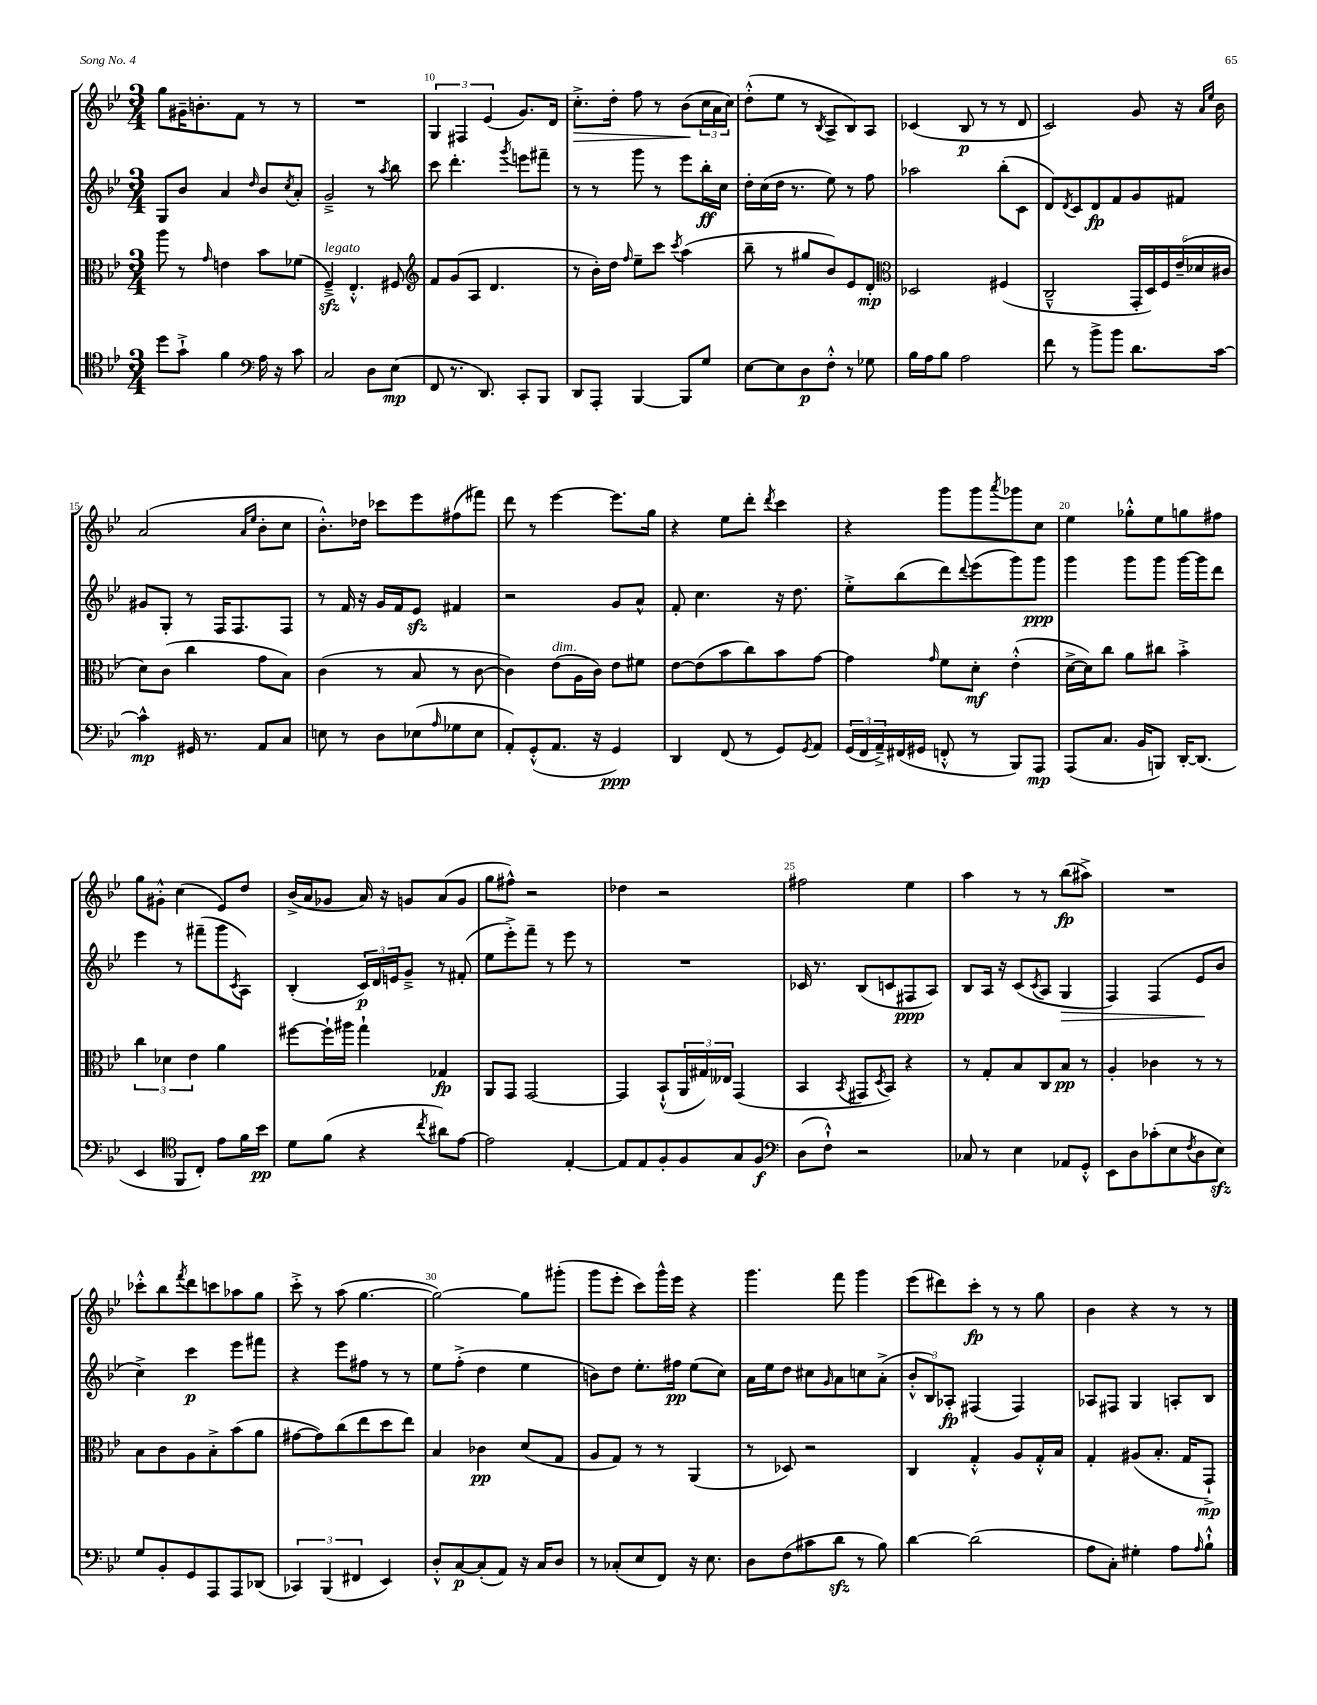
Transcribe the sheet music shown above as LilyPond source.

<<
\new StaffGroup <<
\new Staff = "s0" {
    \clef treble \key bes \major \numericTimeSignature \time 3/4
    g''8 gis'16-- b'8.-. f'8 r8 r8 |
    R2. |
    \tuplet 3/2 { g4 fis4 ees'4( } g'8.) d'16 |
    c''8.-.->\> d''16-. f''8 r8 bes'8\!( \tuplet 3/2 { c''16 a'16 c''16) } |
    d''8-.-^( ees''8 r8 \acciaccatura { bes8 } a8-> bes8) a8 |
    ces'4( bes8\p r8 r8 d'8 |
    c'2) g'8 r16 \grace { a'16 ees''16 } bes'16 |
    a'2( \grace { a'16 ees''16 } bes'8-. c''8 |
    bes'8.-.-^) des''16 ces'''8 ees'''8 fis''8( fis'''8) |
    d'''8 r8 ees'''4~ ees'''8. g''16 |
    r4 ees''8 d'''8-. \acciaccatura { d'''8 } c'''4 |
    r4 g'''8 g'''8 \acciaccatura { a'''8 } ges'''8 c''8 |
    ees''4 ges''8-.-^ ees''8 g''8 fis''8 |
    g''8 gis'8-.-^ c''4( ees'8) d''8 |
    bes'16->( a'16 ges'8 a'16) r16 g'8 a'8( g'8 |
    g''8 fis''8-^) r2 |
    des''4 r2 |
    fis''2 ees''4 |
    a''4 r8 r8 bes''8\fp( ais''8->) |
    R2. |
    ces'''8-.-^ bes''8 \acciaccatura { f'''8 } d'''8 c'''8 aes''8 g''8 |
    c'''8-.-> r8 a''8( g''4.~ |
    g''2~) g''8 gis'''8-.( |
    g'''8 ees'''8-. c'''8) g'''16-^ ees'''16 r4 |
    g'''4. f'''8 g'''4 |
    ees'''8( dis'''8) c'''8-.\fp r8 r8 g''8 |
    bes'4 r4 r8 r8 \bar "|." |
}
\new Staff = "s1" {
    \clef treble \key bes \major \numericTimeSignature \time 3/4
    g8 bes'8 a'4 \grace { d''16 } bes'8 \acciaccatura { c''8 } a'8-. |
    g'2---> r8 \acciaccatura { a''8 } bes''8 |
    c'''8 d'''4.-. \acciaccatura { g'''8 } e'''8 fis'''8-- |
    r8 r8 g'''8 r8 ees'''8 bes''16-.\ff c''16 |
    d''16-. c''16( d''16 r8. ees''8) r8 f''8 |
    aes''2 bes''8-.( c'8 |
    d'8) \acciaccatura { d'8 } c'8 d'8\fp f'8 g'8 fis'8 |
    gis'8 g8-. r8 f16 f8. f8 |
    r8 f'16 r16 g'16 f'16 ees'8\sfz fis'4 |
    r2 g'8 a'8-^ |
    f'8-. c''4. r16 d''8. |
    ees''8-.-> bes''8( d'''8) \appoggiatura { d'''8 } ees'''8( g'''8) g'''8\ppp |
    g'''4 g'''8 g'''8 g'''16~ g'''16 d'''8 |
    ees'''4 r8 fis'''8--( g'''8 \acciaccatura { c'8 } a8) |
    bes4-.( \tuplet 3/2 { c'16\p) d'16 e'16 } g'8---> r8 fis'8-.( |
    ees''8 ees'''8-.->) f'''8-- r8 ees'''8 r8 |
    R2. |
    ces'16 r8. bes8( c'8 fis8\ppp a8) |
    bes8 a16 r16 c'8( \acciaccatura { c'8 } a8 g4\> |
    f4) f4( ees'8\! bes'8 |
    c''4->) c'''4\p ees'''8 fis'''8 |
    r4 ees'''8 fis''8 r8 r8 |
    ees''8 f''8-.->( d''4 ees''4 |
    b'8) d''8 ees''8.-. fis''16\pp ees''8( c''8) |
    a'16 ees''16 d''8 cis''8 \grace { g'16 } a'8 c''8 a'8-.->( |
    \tuplet 3/2 { bes'8-.-^ bes8) aes8-.\fp } fis4( fis4) |
    aes8 fis8 g4 a8-. bes8 \bar "|." |
}
\new Staff = "s2" {
    \clef alto \key bes \major \numericTimeSignature \time 3/4
    a''8 r8 \grace { g'16 } e'4 bes'8 fes'8( |
    f4--->\sfz^\markup { \italic "legato" }) ees4.-.-^ fis8 |
    \clef treble f'8 g'8( a8 d'4. |
    r8 bes'16-.) d''16 \grace { f''16 } ees''8-- c'''8 \acciaccatura { c'''8 } a''4( |
    bes''8-- r8 gis''8 bes'8) ees'8 d'8-.\mp |
    \clef alto des2 fis4( |
    c2---^ \tuplet 6/4 { g,16-. d16) f16 ees'16--( des'16 cis'16 } |
    d'8) c'8( c''4 g'8 bes8) |
    c'4( r8 bes8 r8 c'8~ |
    c'4) ees'8^\markup { \italic "dim." }( a16 c'16) ees'8 fis'8 |
    ees'8~ ees'8( bes'8 c''8) bes'8 g'8~ |
    g'4 \grace { g'16 } f'8 d'8-.\mf ees'4-.-^( |
    d'16~-> d'16) c''8 a'8 cis''8 bes'4-.-> |
    \tuplet 3/2 { c''4 des'4 ees'4 } a'4 |
    fis''8~ fis''16-! ais''16 g''4-! ges4\fp |
    a,8 g,8 g,2~ |
    g,4 bes,8-!-^( \tuplet 3/2 { a,16 gis16) eeses16 } g,4( |
    bes,4 \acciaccatura { bes,8 } gis,8 \acciaccatura { d8 } bes,8) r4 |
    r8 g8-. bes8 c8 bes8\pp r8 |
    a4-. ces'4 r8 r8 |
    bes8 c'8 a8 bes8-.-> bes'8( a'8 |
    gis'8~ gis'8) c''8( ees''8 d''8 ees''8) |
    bes4 ces'4\pp d'8( g8 |
    a8 g8) r8 r8 a,4( |
    r8 des8) r2 |
    c4 g4-.-^ a8 g16-.-^ bes16 |
    g4-. ais8( bes8.-. g16 g,8-!->\mp) \bar "|." |
}
\new Staff = "s3" {
    \clef tenor \key bes \major \numericTimeSignature \time 3/4
    d''8 g'8-!-> f'4 \clef bass a16 r16 c'8 |
    c2 d8 ees8\mp( |
    f,8 r8. d,8.) c,8-. bes,,8 |
    d,8 a,,8-. bes,,4~ bes,,8 g8 |
    ees8~ ees8 d8\p f8-.-^ r8 ges8 |
    bes16 a16 bes8 a2 |
    f'8 r8 bes'8-> bes'8 d'8. c'16~ |
    c'4-^\mp gis,16 r8. a,8 c8 |
    e8 r8 d8 ees8( \grace { a16 } ges8 ees8 |
    a,8-.) g,8-.-^( a,8. r16 g,4\ppp) |
    d,4 f,8( r8 g,8) \acciaccatura { g,8 } a,8 |
    \tuplet 3/2 { g,16( f,16 a,16--->) } fis,16( gis,16 f,8-.-^ r8 bes,,8) a,,8\mp |
    a,,8( c8. bes,16 b,,8) d,16~-. d,8.( |
    ees,4 \clef tenor f,8 c8-.) ees'8 f'16 bes'16\pp |
    d'8 f'8( r4 \acciaccatura { c''8 } ais'8) ees'8~ |
    ees'2 ees4~-. |
    ees8 ees8 f8-. f8 g8 f8\f |
    \clef bass d8( f8-!-^) r2 |
    ces8 r8 ees4 aes,8 g,8-.-^ |
    ees,8 d8 ces'8-.( ees8 \acciaccatura { f8 } d8 ees8\sfz) |
    g8 bes,8-. g,8 a,,8 a,,8 des,8( |
    \tuplet 3/2 { ces,4) bes,,4( fis,4 } ees,4) |
    d8-.-^ c8~\p c8-.( a,8) r16 c16 d8 |
    r8 ces8-.( ees8 f,8) r16 ees8. |
    d8 f8( cis'8 d'8\sfz r8 bes8) |
    d'4~ d'2( |
    a8 c8-.) gis4-. a8 \grace { a16 } bes8-!-^ \bar "|." |
}
>>
>>
\layout { \context { \Score currentBarNumber = #8 \override BarNumber.break-visibility = ##(#f #t #t) barNumberVisibility = #(every-nth-bar-number-visible 5) } }
